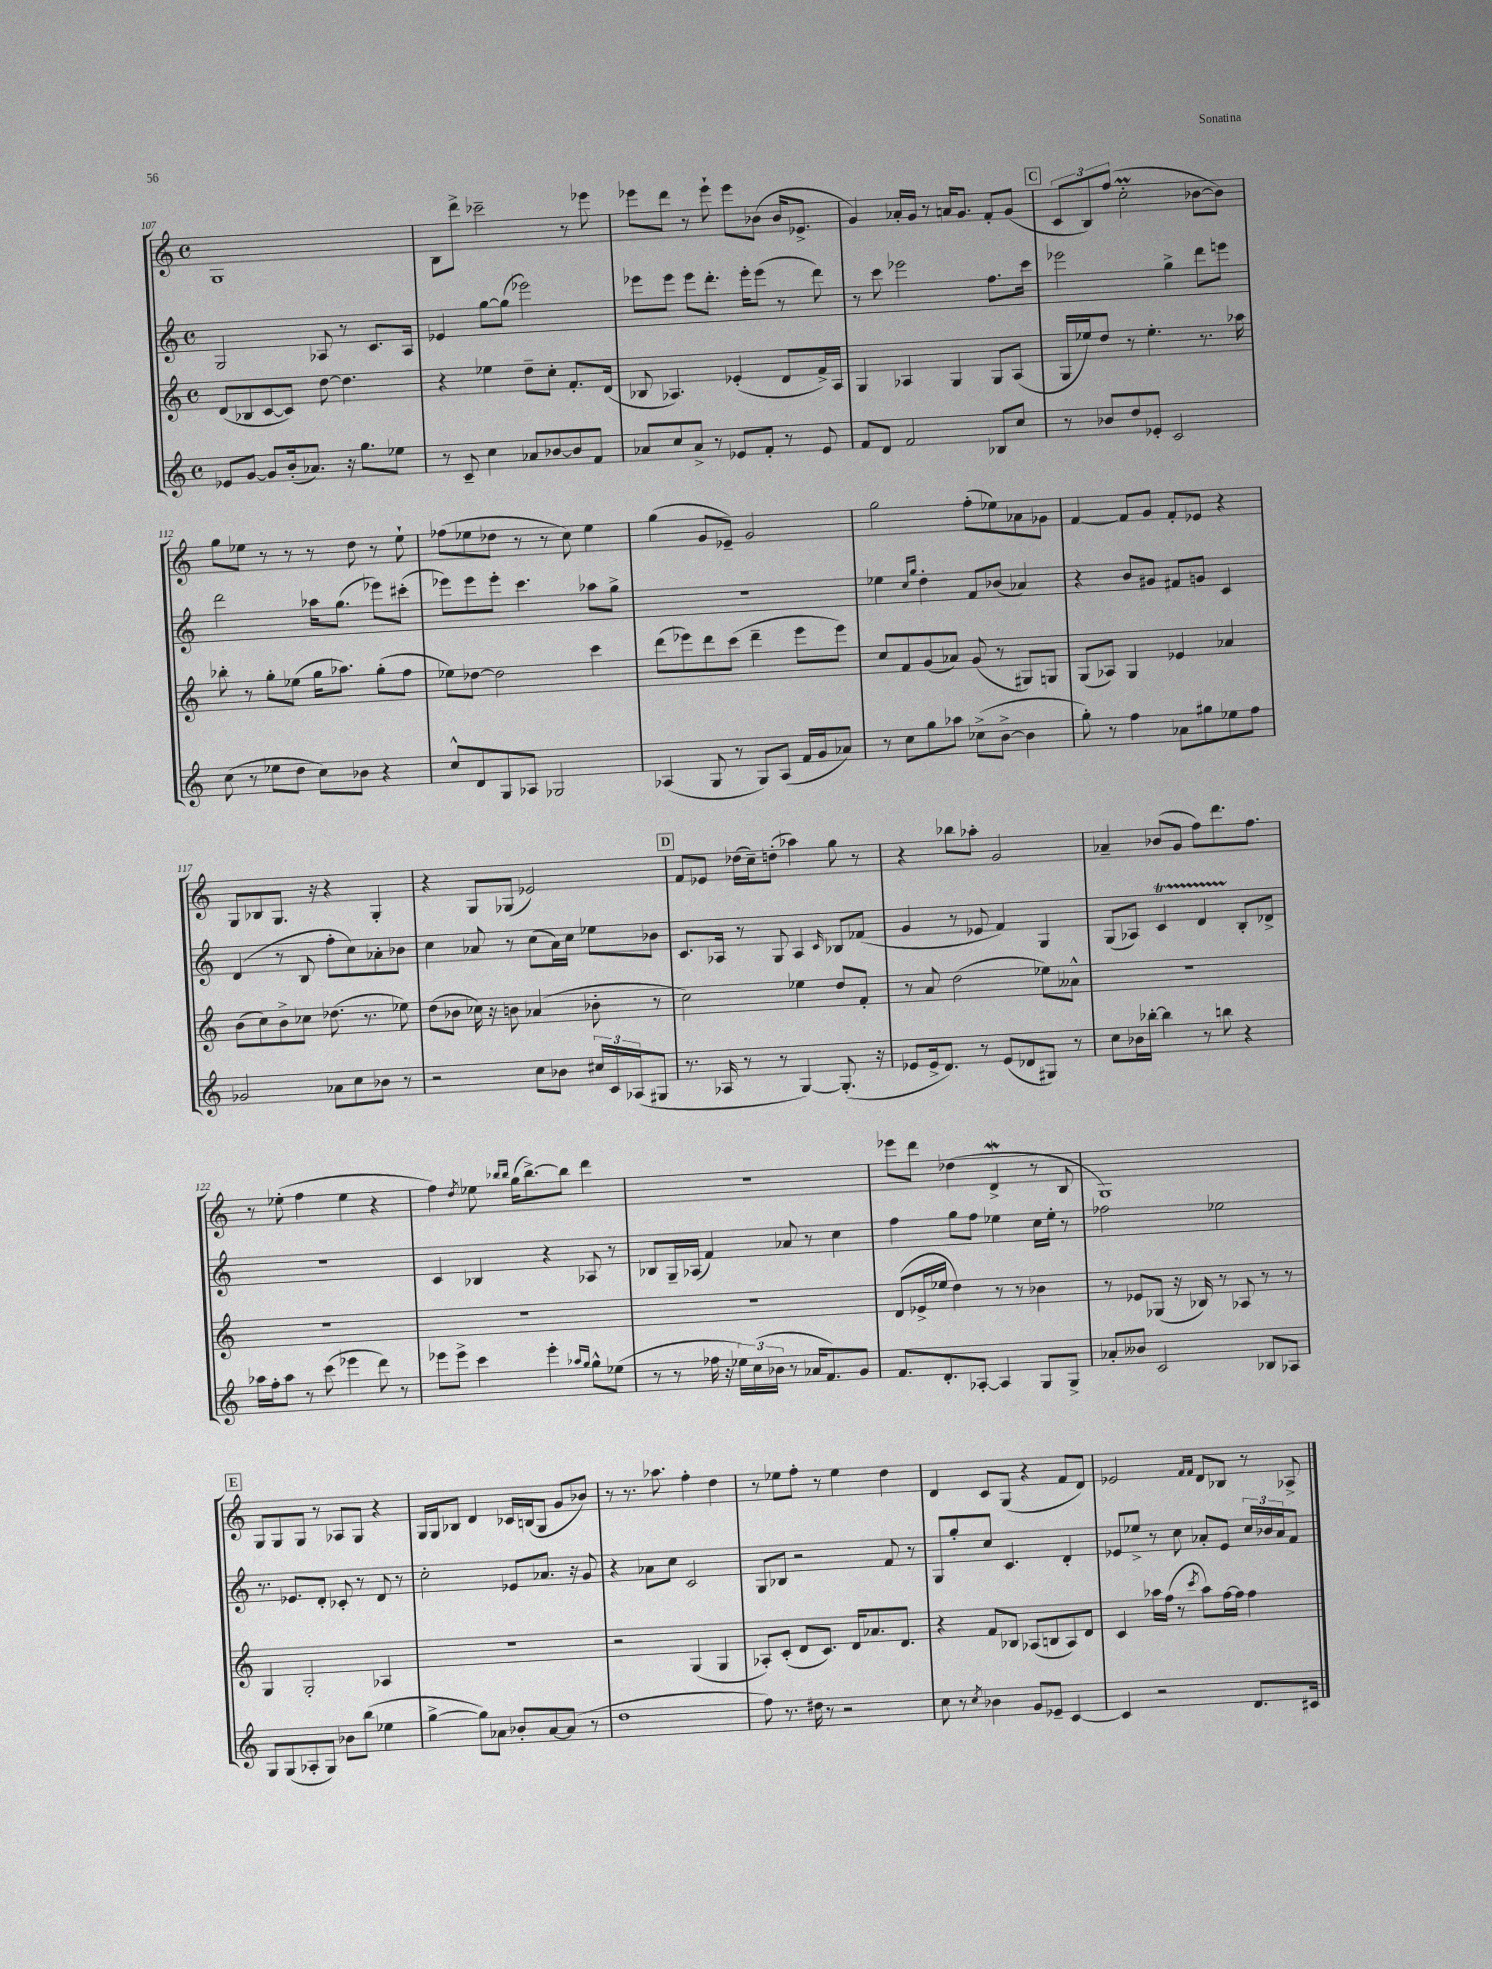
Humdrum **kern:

**kern	**kern	**kern	**kern
*staff4	*staff3	*staff2	*staff1
*clefG2	*clefG2	*clefG2	*clefG2
*k[]	*k[]	*k[]	*k[]
*M4/4	*M4/4	*M4/4	*M4/4
*met(c)	*met(c)	*met(c)	*met(c)
8e-	(8d	2G	1G
[8g	8B-	.	.
8g]	[8c	.	.
(16b'	8c])	.	.
8.a-)	.	.	.
.	[8dd	8A-	.
16r	4.dd]	8r	.
8.gg	.	.	.
.	.	8.c	.
8ee-	.	.	.
.	.	16A-	.
=	=	=	=
8r	4r	4e-	8B
8c~	.	.	8ddd^
4cc	4ee-	[8gg	2ccc-~
.	.	(8gg]	.
8a-	8dd~	2eee-)	.
[8b-	8cc'	.	.
8b-]	8.f'	.	8r
8f	.	.	8eee-
.	(16d	.	.
=	=	=	=
8a-	8B-	8eee-	8eee-
8cc	4.A-)	8eee-	8ddd
8a-^	.	8eee-	8r
8r	.	8.ddd'	8eee-`
8e-	(4e-'	.	8eee-
.	.	16eee-'	.
8f'	.	(8eee-	(8b-
8r	8d	8r	16b-
.	.	.	8.e-^
8e-	16f^)	8ddd)	.
.	16A-	.	.
=	=	=	=
8f	4G	8r	4g)
8d	.	8ccc	.
2f	4A-	2eee-	16a-'
.	.	.	16g
.	.	.	8r
.	4G	.	16a
.	.	.	8.g
8B-	8G	8.ff	8f'
8cc	(8A-	.	(8g
.	.	16ccc	.
=	=	=	=
8r	16G	2eee-	12c
.	16ee-)	.	.
.	.	.	12B)
8b-	8dd	.	.
.	.	.	(12ff
8dd	8r	.	2cc'
8e-'	4.ee-'	.	.
2c	.	4gg^	.
.	8.r	8ddd	[8b-
.	.	8eee	8b-])
.	16aa-	.	.
=	=	=	=
(8cc	8bb-'	2ddd	8gg
8r	8r	.	8ee-
8ee-	8gg'	.	8r
8dd	(8ee-	.	8r
8cc)	16gg	16aa-	8r
.	8.aa-)	(8.gg	.
8b-	.	.	8dd
4r	(8gg'	8eee-)	8r
.	8ff	(8ccc#'	8ee-`
=	=	=	=
8cc^^	8ee-)	8eee-)	(8ff-
8d	[8dd-	8eee-	8ee-
8G	2dd-]	8eee-'	8dd-
8A-	.	4.ccc	8r
2G-	.	.	8r
.	.	.	8cc)
.	4ccc	8aa-	4ee-
.	.	8gg^	.
=	=	=	=
(4A-	(8ddd	1r	(4gg
.	8eee-)	.	.
8G	8ddd	.	8g
8r	(8ccc	.	8e-~)
8G)	4ddd~	.	2g
(8A-	.	.	.
16f	8eee-	.	.
16g	.	.	.
8a-)	8eee-)	.	.
=	=	=	=
8r	8cc	4ee-	2gg
8cc	8f	.	.
.	.	16qqcc	.
.	.	16qqgg	.
8gg	(8g	4dd'	.
8aa-	8a-)	.	.
(8cc-^	(8g	8f	(8ff'
[8b^	8r	(8b-	8ee-)
4b]	8G#)	4a-)	8a-
.	8G	.	8g-
=	=	=	=
8gg')	(8G	4r	[4f
8r	8A-)	.	.
4ff	4G	8b	8f]
.	.	8g#	8g
8a-	4e-	8f#	8f'
8gg#	.	8g	8e-
8ee-	4a-	4c	4r
8ff	.	.	.
=	=	=	=
2g-	(8b	(4d	8G
.	8cc)	.	8B-
.	8b^	8r	8.G
.	8cc-	8B	.
.	.	.	16r
8a-	(8.dd-	8ff'	4r
8cc	.	8cc)	.
.	8.r	.	.
8b-	.	8a-'	4G'
8r	8ee-)	8b-	.
=	=	=	=
2r	(8dd	4cc	4r
.	8b-	.	.
.	16cc-)	8a-	8G
.	16r	.	.
.	8b	8r	(8G-
8cc	(4a-	(8cc	2e-)
8b-	.	16a-)	.
.	.	16cc	.
24cc#	8b-'	8ee-	.
24c	.	.	.
(24A-	.	.	.
8G#	8r	8b-	.
=	=	=	=
8.r	2cc)	8.c	8f
.	.	.	8e-
16A-	.	16A-	.
8r	.	8r	(16dd-
.	.	.	16cc~)
8r	.	8G	(8dd'
[4G)	4ee-	4A-	4aa-)
.	.	16qqc	.
(8.G']	8dd	8B-	8gg
.	8f'	(8f-	8r
16r	.	.	.
=	=	=	=
8e-	8r	4g	4r
16e-^	8a	.	.
8.d)	.	.	.
.	(2dd	8r	8bb-
8r	.	8e-	8aa-'
(8e-	.	4f)	2g
8d-	.	.	.
8G#)	8ee-)	4G	.
8r	8a--^^	.	.
=	=	=	=
8cc	1r	(8G	4a-~
16b-	.	8A-)	.
[16bb-'	.	.	.
4bb-]	.	4c	(8b-
.	.	.	8g
8r	.	4d	8ff)
8bb	.	.	8.ddd
4r	.	8B'	.
.	.	.	8.ff
.	.	8d-^	.
=	=	=	=
16aa-	1r	1r	8r
16ff'	.	.	.
8aa-	.	.	(8ee-'
8r	.	.	4ff
(8ccc	.	.	.
4eee-	.	.	4ee-
8ddd)	.	.	4r
8r	.	.	.
=	=	=	=
8eee-	1r	4c	4ff)
8eee-^	.	.	.
.	.	.	8qdd
4ccc	.	4B-	8ee-
.	.	.	16qqbb-
.	.	.	16qqbb-
.	.	.	(16gg
.	.	.	[8.bb-^)
4eee-'	.	4r	.
.	.	.	8bb-]
16qqaa-	.	.	.
16qqgg	.	.	.
8gg^^	.	8A-	4ddd
(8ee-	.	8r	.
=	=	=	=
8r	1r	8B-	1r
8r	.	16G~	.
.	.	(16A-	.
16ff-	.	4f)	.
16r	.	.	.
24ee-)	.	.	.
(24cc	.	.	.
24b-	.	.	.
8r	.	8a-	.
16a-	.	8r	.
8.f)	.	.	.
.	.	4cc	.
8g	.	.	.
=	=	=	=
8.f	(8d	4ff	8eee-
.	16e-^	.	8ddd
8.d'	16ee-	.	.
.	4dd)	8gg	(4dd-
[8A-'	.	8ff	.
4A-]	8r	4ee-	4d^
.	8r	.	.
8G	4b-	16cc	8r
.	.	16ee-'	.
8G^	.	8r	8B
=	=	=	=
8a-'	8r	2ff-	1G)
8b--	8e-	.	.
2c	(8G-	.	.
.	16r	.	.
.	16B-)	.	.
.	8r	2ee-	.
.	8A-	.	.
8B-	8r	.	.
8A-	8r	.	.
=	=	=	=
8G	4G	8.r	8G
(8G	.	.	8G
.	.	8.e-	.
8A-'	2G'	.	8G
8G)	.	8d'	8r
8b-	.	8c-'	8A-
(8bb	.	8r	8G
4ee-	4A-	8d	4r
.	.	8r	.
=	=	=	=
[4gg^	1r	2cc'	16G
.	.	.	16G
.	.	.	8B-
8gg])	.	.	4d
8a-	.	.	.
8b-'	.	8e-	16c-
.	.	.	(16B
[8a-	.	8.a-	8G
(8a-]	.	.	8g
.	.	16r	.
8r	.	8g	8b-)
=	=	=	=
1dd	2r	4r	8r
.	.	.	8.r
.	.	8a-	.
.	.	.	8.aa-
.	.	8cc	.
.	(4G	2c	4ff'
.	4G	.	4dd
=	=	=	=
8ff)	8A-')	8G	8r
8.r	(8c'	8B-	8ee-
.	8d	2r	8ff'
16dd#	.	.	.
8r	8.c)	.	8r
2r	.	.	4ee-
.	16d	.	.
.	8.a-	.	.
.	.	8f	4dd
.	8.d	.	.
.	.	8r	.
=	=	=	=
8cc	4r	8G	4d
8r	.	8gg'	.
8qcc	.	.	.
4b-	8f	8cc	8c
.	8B-	4.c	(8G
8g	(8A-	.	4r
8e-~	8B	.	.
[4c	8A-)	4d'	8f
.	8d	.	8d)
=	=	=	=
4c]	4c	8e-	2e-
.	.	8ee-^	.
2r	16aa-	8r	.
.	(16ff	.	.
.	8r	8cc	.
.	.	.	16qqf
.	8qccc	.	16qqf
.	8aa-)	8a-'	8d
.	[16ff	8e-	8B-
.	16ff]	.	.
8.d	4ff	24cc	8r
.	.	24b-	.
.	.	24a-	.
.	.	8f	8A-^
16c#	.	.	.
==	==	==	==
*-	*-	*-	*-
